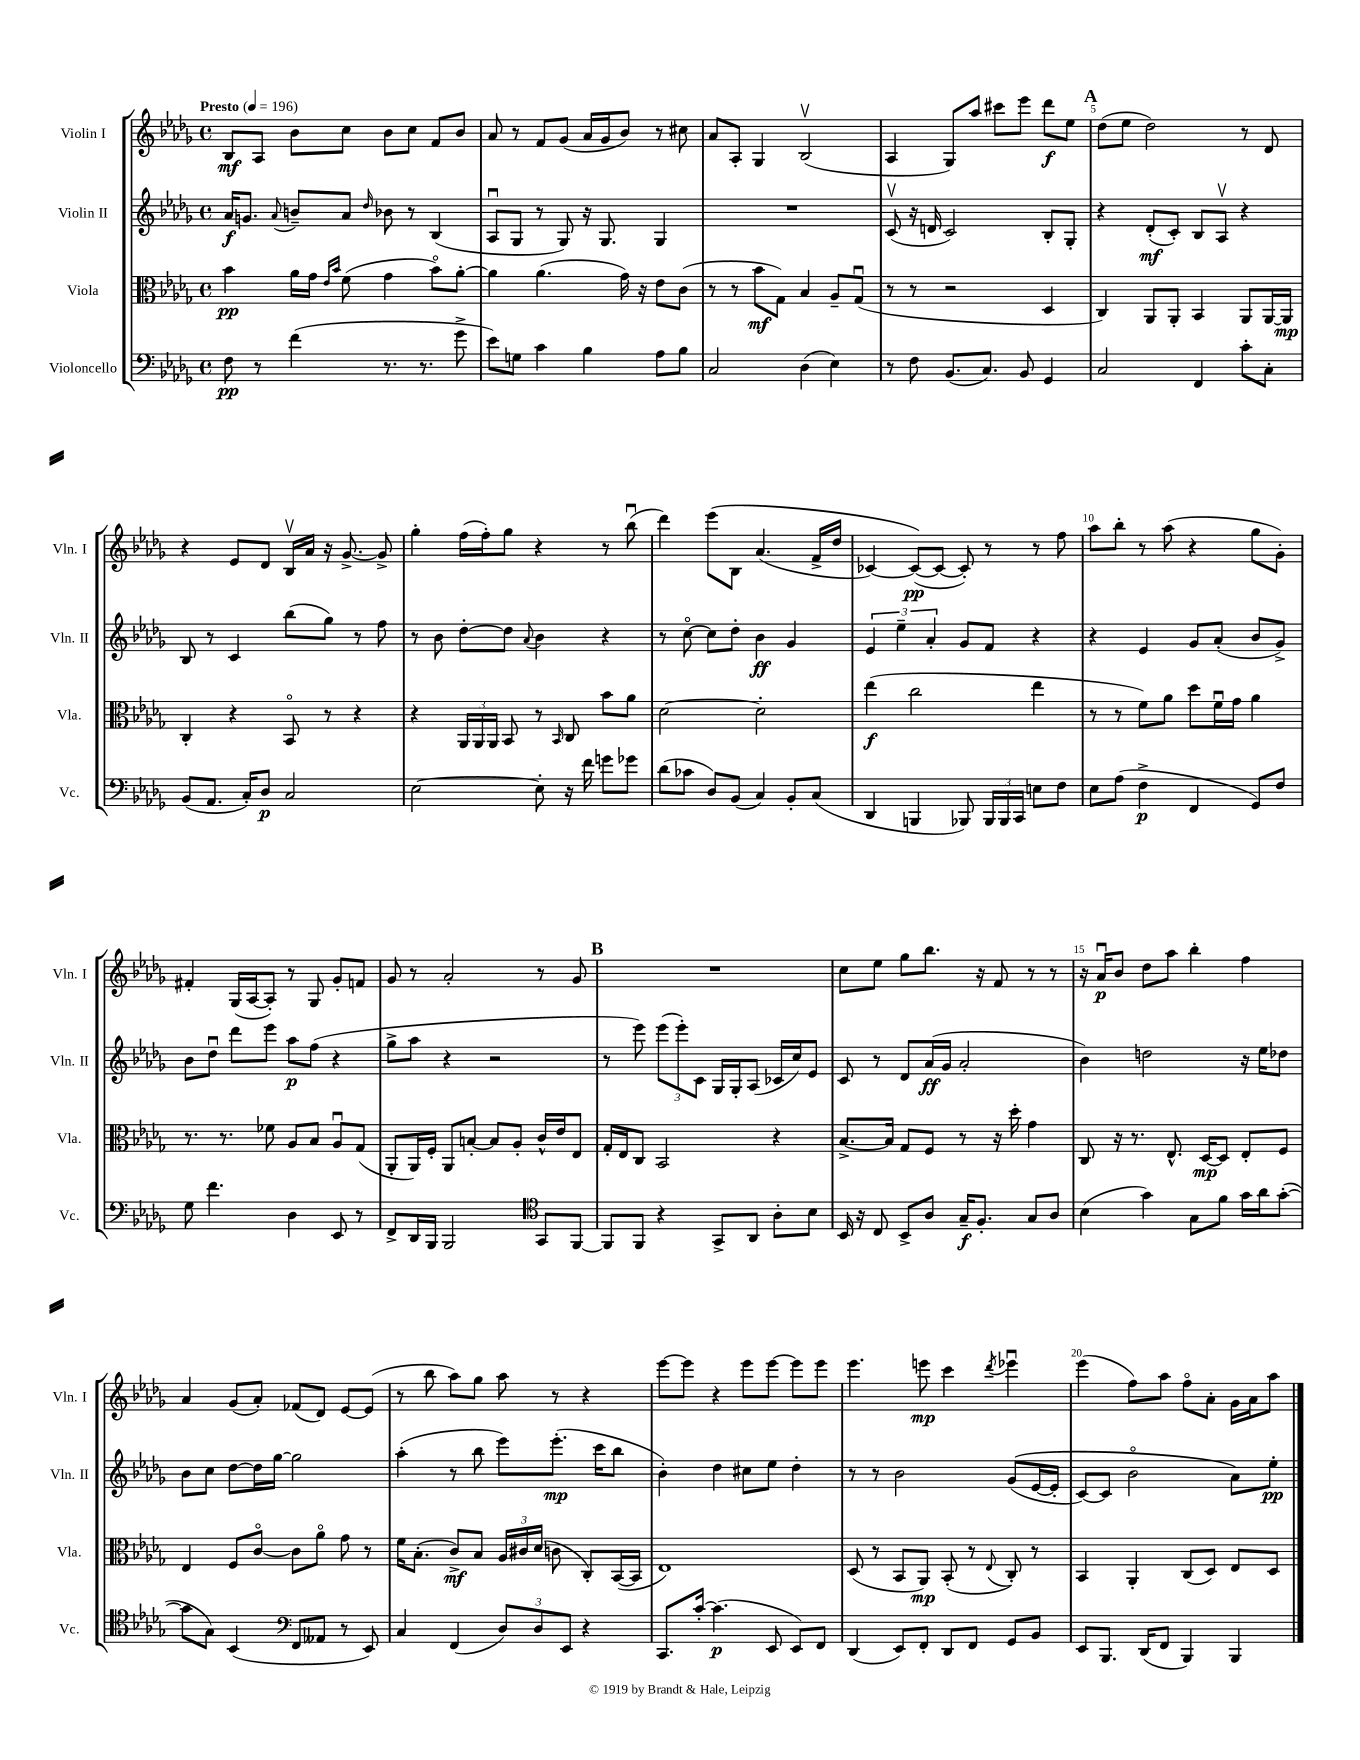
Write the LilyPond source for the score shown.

<<
\new StaffGroup <<
\new Staff = "s0" \with { instrumentName = "Violin I" shortInstrumentName = "Vln. I" } {
    \clef treble \key des \major \defaultTimeSignature \time 4/4 \tempo "Presto" 4 = 196
    \autoBeamOff bes8[\mf aes8] bes'8[ c''8] bes'8[ c''8] f'8[ bes'8] |
    aes'8 r8 f'8[ ges'8]( aes'16[ ges'16 bes'8]) r8 cis''8 |
    aes'8[ aes8]-. ges4 bes2\upbow( |
    aes4 ges8[) aes''8] cis'''8[ ees'''8] des'''8[\f ees''8] |
    \mark \markup { \bold "A" } des''8[( ees''8] des''2) r8 des'8 |
    r4 ees'8[ des'8] bes16[\upbow aes'16] r16 ges'8.~-> ges'8-> |
    ges''4-. f''16[( f''16-.) ges''8] r4 r8 bes''8\downbow( |
    des'''4) ees'''8[\( bes8] aes'4.( f'16[-> des''16] |
    ces'4~) ces'8[~\pp(\) ces'8]~ ces'8-.) r8 r8 f''8 |
    aes''8[ bes''8]-. r8 aes''8( r4 ges''8[ ges'8]-.) |
    fis'4-. ges16[( aes16~ aes8]-.) r8 ges8 ges'8[-. f'8] |
    ges'8 r8 aes'2-. r8 ges'8 |
    \mark \markup { \bold "B" } R1 |
    c''8[ ees''8] ges''8[ bes''8.] r16 f'8 r8 r8 |
    r16 aes'16[\downbow\p bes'8] des''8[ aes''8] bes''4-. f''4 |
    aes'4 ges'8[( aes'8]-.) fes'8[( des'8]) ees'8[~ ees'8]( |
    r8 bes''8 aes''8[) ges''8] aes''8 r8 r4 |
    ees'''8[~ ees'''8] r4 ees'''8[ ees'''8]~ ees'''8[ ees'''8] |
    ees'''4. e'''8\mp c'''4 \acciaccatura { des'''8 } ees'''4\downbow |
    ees'''4( f''8[) aes''8] f''8[\flageolet aes'8]-. ges'16[ aes'16 aes''8] \bar "|." |
}
\new Staff = "s1" \with { instrumentName = "Violin II" shortInstrumentName = "Vln. II" } {
    \clef treble \key des \major \defaultTimeSignature \time 4/4
    \autoBeamOff aes'16[\f g'8.] \appoggiatura { aes'8 } b'8[-- aes'8] \grace { des''16 } bes'8 r8 bes4( |
    aes8[\downbow ges8] r8 ges8) r16 ges8. ges4 |
    R1 |
    c'8\upbow( r16 d'16 c'2) bes8[-. ges8]-. |
    \mark \markup { \bold "A" } r4 des'8[-.\mf( c'8]-.) bes8[ aes8]\upbow r4 |
    bes8 r8 c'4 bes''8[( ges''8]) r8 f''8 |
    r8 bes'8 des''8[~-. des''8] \appoggiatura { aes'8 } bes'4 r4 |
    r8 c''8~\flageolet c''8[ des''8]-. bes'4\ff ges'4 |
    \tuplet 3/2 { ees'4 ees''4-- aes'4-. } ges'8[ f'8] r4 |
    r4 ees'4 ges'8[ aes'8]-.( bes'8[ ges'8]->) |
    bes'8[ des''8]\downbow des'''8[ ees'''8] aes''8[\p f''8]( r4 |
    ges''8[-> aes''8] r4 r2 |
    \mark \markup { \bold "B" } r8 ees'''8) \tuplet 3/2 { ees'''8[( ees'''8-.) c'8] } ges16[ ges16-. aes8]( ces'16[ c''16) ees'8] |
    c'8 r8 des'8[ aes'16\ff( ges'16] aes'2-. |
    bes'4) d''2 r16 ees''16[ des''8] |
    bes'8[ c''8] des''8[~ des''16 ges''16]~ ges''2 |
    aes''4-.( r8 bes''8 ees'''8[) ees'''8.]-.\mp( c'''16[ bes''8] |
    bes'4-.) des''4 cis''8[ ees''8] des''4-. |
    r8 r8 bes'2 ges'8[(\( ees'16~ ees'16]-. |
    c'8[~) c'8] bes'2\flageolet aes'8[\) ees''8]-.\pp \bar "|." |
}
\new Staff = "s2" \with { instrumentName = "Viola" shortInstrumentName = "Vla." } {
    \clef alto \key des \major \defaultTimeSignature \time 4/4
    \autoBeamOff bes'4\pp aes'16[ ges'16] \grace { ees'16[ bes'16] } f'8( ges'4 bes'8[\flageolet) aes'8]~-. |
    aes'4 aes'4.( ges'16) r16 ees'8[ c'8]( |
    r8 r8 bes'8[\mf ges8]) bes4 aes8[-- ges8]\downbow( |
    r8 r8 r2 des4 |
    \mark \markup { \bold "A" } c4) aes,8[ aes,8]-. bes,4 aes,8[ aes,16~ aes,16]\mp |
    c4-. r4 bes,8\flageolet r8 r4 |
    r4 \tuplet 3/2 { aes,16[ aes,16 aes,16] } bes,8 r8 \grace { bes,16 } c8 bes'8[ aes'8] |
    des'2~ des'2-. |
    ees''4\f( c''2 ees''4 |
    r8 r8 f'8[) aes'8] des''8[ f'16\downbow ges'16] aes'4 |
    r8. r8. fes'8 aes8[ bes8] aes8[\downbow ges8]( |
    aes,8[-. aes,16) f16]-. aes,8[ b8]~-. b8[ aes8]-. c'16[-^ ees'16 ees8] |
    \mark \markup { \bold "B" } ges16[-. ees16 c8] bes,2 r4 |
    bes8.[~-> bes16] ges8[ f8] r8 r16 des''16-. ges'4 |
    c8 r16 r8. ees8.-^ des16[~\mp des8] ees8[-. f8] |
    ees4 f8[ c'8]~\flageolet c'8[ aes'8]\flageolet ges'8 r8 |
    f'16[ bes8.]-.( c'8[->\mf) bes8] \tuplet 3/2 { aes16[ cis'16 des'16]( } c'8 c8[-.) bes,16~( bes,16] |
    ees1) |
    des8( r8 bes,8[ aes,8]\mp) bes,8-.( r8 \appoggiatura { ees8 } c8-.) r8 |
    bes,4 aes,4-. c8[( des8]) ees8[ des8] \bar "|." |
}
\new Staff = "s3" \with { instrumentName = "Violoncello" shortInstrumentName = "Vc." } {
    \clef bass \key des \major \defaultTimeSignature \time 4/4
    \autoBeamOff f8\pp r8 f'4( r8. r8. ges'8-> |
    ees'8[) g8] c'4 bes4 aes8[ bes8] |
    c2 des4( ees4) |
    r8 f8 bes,8.[( c8.]) bes,8 ges,4 |
    \mark \markup { \bold "A" } c2 f,4 c'8[-. c8]-. |
    bes,8[( aes,8.] c16[-.) des8]\p c2 |
    ees2~ ees8-. r16 f'16 g'8[ ges'8] |
    des'8[( ces'8] des8[) bes,8]( c4) bes,8[-. c8]( |
    des,4 b,,4 bes,,8) \tuplet 3/2 { bes,,16[ bes,,16 c,16] } e8[ f8] |
    ees8[ aes8]( f4->\p f,4 ges,8[) f8] |
    ges8 f'4. des4 ees,8 r8 |
    f,8[-> des,16 bes,,16] bes,,2 \clef tenor ges,8[ f,8]~ |
    \mark \markup { \bold "B" } f,8[ f,8] r4 ges,8[-> aes,8] aes8[-. bes8] |
    bes,16 r16 c8 bes,8[-> aes8] ges16[--\f f8.]-. ges8[ aes8] |
    bes4( ges'4) ges8[ f'8] ges'16[ aes'16 ges'8]~-.( |
    ges'8[ ges8]) bes,4( \clef bass f,8[ aeses,8] r8 ees,8) |
    c4 f,4( \tuplet 3/2 { des8[) des8 ees,8] } r4 |
    c,8.[ c'16]~-. c'4.\p( ees,8 ees,8[) f,8] |
    des,4( ees,8[) f,8]-. des,8[ f,8] ges,8[ bes,8] |
    ees,8[ bes,,8.] des,16[( f,8] bes,,4) bes,,4 \bar "|." |
}
>>
>>
\layout { \context { \Score \override BarNumber.break-visibility = ##(#f #t #t) barNumberVisibility = #(every-nth-bar-number-visible 5) } }
